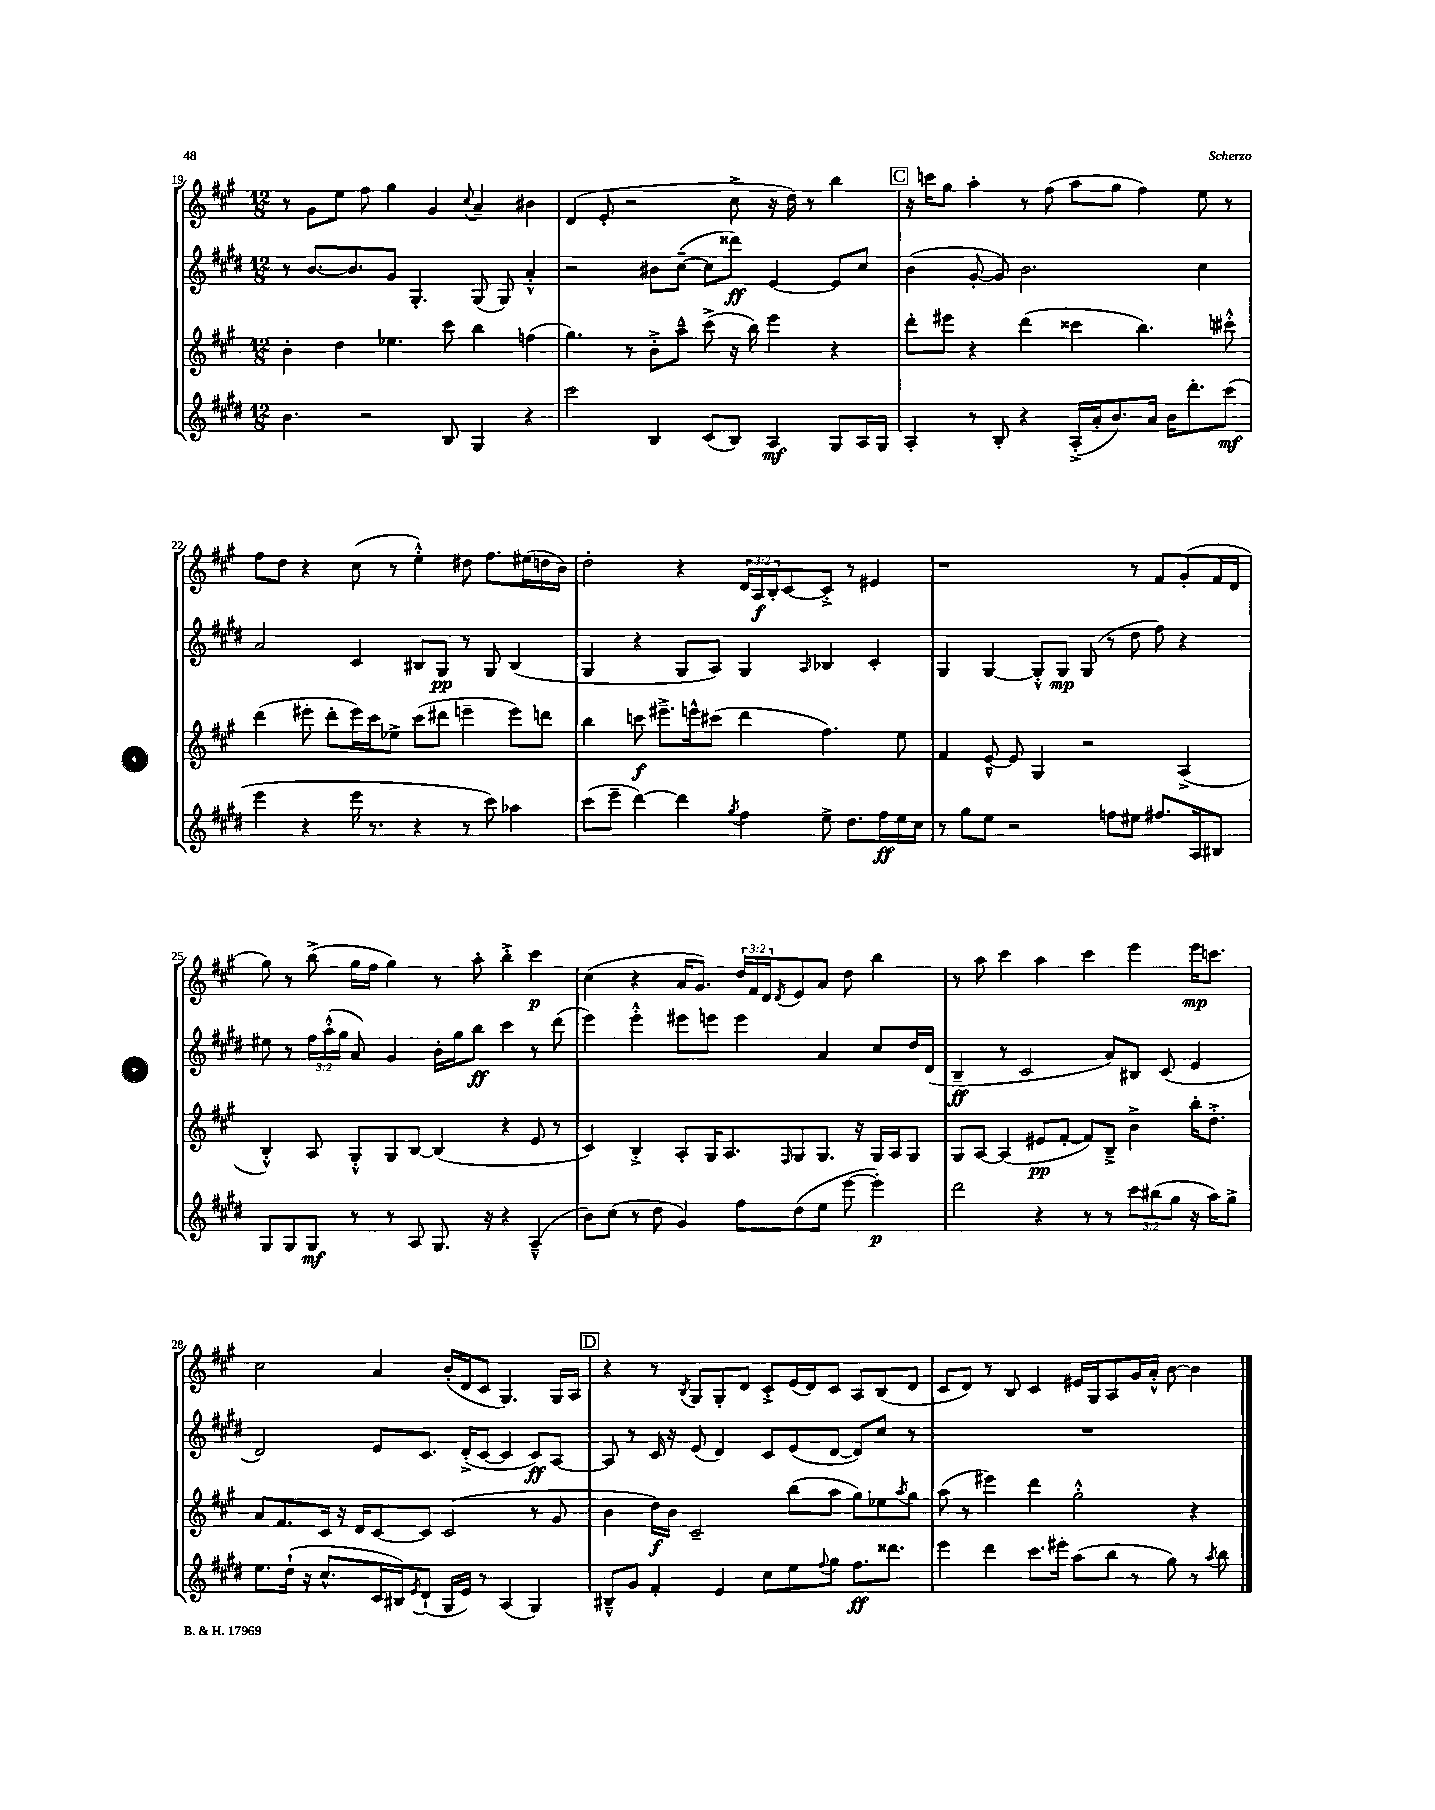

**kern	**kern	**kern	**kern
*staff4	*staff3	*staff2	*staff1
*clefG2	*clefG2	*clefG2	*clefG2
*k[f#c#g#d#]	*k[f#c#g#]	*k[f#c#g#d#]	*k[f#c#g#]
*M12/8	*M12/8	*M12/8	*M12/8
4.b\	4b'\	8r	8r
.	.	[8.b/L	8g#\L
.	4dd\	.	8ee\J
.	.	8.b/]	.
2r	.	.	8ff#\
.	4.ee-\	8g#/J	4gg#\
.	.	4.G#'/	.
.	.	.	4g#/
8B/	8ccc#\	.	.
.	.	.	8qqcc#/
4G#/	4bb\	(8G#/	4a~/
.	.	8G#/)	.
4r	(4ff\	4a'^^/	4b#\
=	=	=	=
2ccc#\	4.gg#\)	2r	(4d/
.	.	.	8e'/
.	8r	.	2r
4B/	8b'^\L	8b#\L	.
.	8aa~^^\J	([8cc#~\J	.
(8c#/L	(8ccc#^\	8cc#\]L	.
8B/J)	16r	8ddd##\J)	8cc#^\
.	16bb\)	.	.
4A/	4eee\	[4e/	16r
.	.	.	16dd\)
.	.	.	8r
8G#/L	4r	8e/]L	4bb\
16A/L	.	8cc#/J	.
16G#/JJ	.	.	.
=	=	=	=
4A'/	8ddd'\L	(4b\	16r
.	.	.	16ccc\LK
.	8eee#\J	.	8gg#\J
8r	4r	[8g#'/	4aa'\
8B'/	.	8g#/])	.
4r	(4ddd\	2.b\	8r
.	.	.	(8ff#\
(16A'^/LL	4ccc##\	.	8aa\L
16a'/J	.	.	.
8.b/)	.	.	8gg#\J
.	4.bb\)	.	4ff#\)
16a/Jk	.	.	.
16b\LK	.	.	.
8.ddd#'\	.	.	.
.	.	4cc#\	8ee\
(8ccc#\J	8ccc#'^^\	.	8r
=	=	=	=
4eee\	(4ddd\	2a/	8ff#\L
.	.	.	8dd\J
4r	8eee#'\	.	4r
.	8ddd'\L	.	.
16eee\	16eee#\L)	4c#/	(8cc#\
8.r	16ccc#\J	.	.
.	8ee-^\J	.	8r
4r	(8ccc#\L	8B#/L	4ee'^^\)
.	8ddd#\J	8G#/J	.
8r	4eee~\	8r	8dd#\
8ccc#\)	.	8G#/	8.ff#\L
4aa-\	8eee\L)	(4B#/	.
.	.	.	(16ee#\L
.	8ddd\J	.	16dd\
.	.	.	16b\JJ)
=	=	=	=
(8ccc#\L	4bb\	4G#/	2dd'\
8eee~\J	.	.	.
[4ddd#\)	8ccc\	4r	.
.	8.eee#~^\L	.	.
4ddd#\]	.	8G#/L	4r
.	16eee^^\k	.	.
.	(8ccc#\J	8A/J)	.
8qgg#/	.	.	.
4ff#\	4ddd\	4G#/	24d/LL
.	.	.	24A/
.	.	.	24B'/J
.	.	.	[8c#/
.	.	16qqA/	.
8ee^\	4.ff#\)	4B-/	8c#'^/]J
8.dd#\L	.	.	8r
.	.	4c#'/	4e#/
16ff#\L	.	.	.
16ee\	8ee\	.	.
16cc#\JJ	.	.	.
=	=	=	=
8r	4f#/	4G#/	1r
8gg#\L	.	.	.
8ee\J	[8e~^^/	[4G#/	.
2r	8e/]	.	.
.	4G#/	8G#'^^/]L	.
.	.	8G#/J	.
.	2r	(8G#/	.
8ff\L	.	8r	.
8ee#\J	.	8dd#\	8r
8.ff#/L	.	8ff#\)	8f#/L
.	(4A^/	4r	(8g#'/
16A/k	.	.	.
8B#/J	.	.	16f#/L
.	.	.	16d/JJ
=	=	=	=
8G#/L	4B'^^/)	8ee#\	8gg#\)
8G#/	.	8r	8r
8G#/J	8A/	24ff#\LL	(8bb^\
.	.	(24aa'^^\	.
.	.	24gg#\JJ	.
8r	8G#'^^/L	8a/)	16gg#\LL
.	.	.	16ff#\JJ
8r	8G#/	4g#/	4gg#\)
8A/	[8B/J	.	.
8.G#/	(4B/]	16b'\LL	8r
.	.	16gg#\J	.
.	.	8bb\J	8aa'\
16r	.	.	.
4r	4r	4ccc#\	4bb'^\
(4A~^^/	8e/	8r	4ccc#\
.	8r	(8ddd#\	.
=	=	=	=
8b\L)	4c#/)	4eee\)	(4cc#\
(8cc#\J	.	.	.
8r	4B'^/	4eee'^^\	4r
8dd#\	.	.	.
4g#/)	8A'/L	8eee#\L	16a/LK
.	.	.	8.g#/J)
.	16G#/K	8eee\J	.
.	8.A/	.	.
8ff#\L	.	4eee\	24dd/LL
.	.	.	24f#/
.	.	.	24d/J
.	16qqF#/	.	8qd/
(8dd#\	8G#/	.	8e/
8ee\J	8.G#/J	4a/	8a/J
[8eee\	.	.	8dd\
.	16r	.	.
4eee'\])	16G#/LL	8cc#/L	4bb\
.	16A/J	.	.
.	8G#/J	16dd#/L	.
.	.	(16d#/JJ	.
=	=	=	=
2ddd#\	8G#/L	4B~/	8r
.	[8A/J	.	8aa\
.	(4A/]	8r	4ccc#\
.	.	2c#/	.
4r	8e#/L	.	4aa\
.	[8f#'/J	.	.
8r	8f#/]L)	.	4ccc#\
8r	8B~^/J	8a/L)	.
12ccc#\L	4b^\	8B#/J	4eee\
(12bb#\	.	.	.
.	.	(8c#/	.
12gg#\J	.	.	.
16r	16bb'\LK	4e/	16eee\LK
16aa\LK)	8.dd'^\J	.	8.ccc\J
8gg#^\J	.	.	.
=	=	=	=
8.ee\L	8a/L	2d#/)	2cc#\
.	8.f#/	.	.
(16dd#`\Jk	.	.	.
16r	.	.	.
8.cc#^^/L	16c#/Jk	.	.
.	16r	.	.
.	16d/LK	.	.
16c#/L	[8c#/	8e/L	4a/
16B#/J)	.	.	.
8qe/	.	.	.
(8d#`/J	8c#/]J	8.c#/J	.
16G#/LL	(2c#/	.	(16b'/LL
16e/JJ)	.	(16d#'^/LK	16d/J
8r	.	[8c#/J	8c#/J
(4A/	.	4c#/]	4.G#/)
4G#/)	8r	8c#/L)	.
.	8g#/	[8A/J	16G#/LL
.	.	.	16A/JJ
=	=	=	=
8B#~^^/L	4b\	8A/]	4r
8g#/J	.	8r	.
4f#'/	16dd\LL)	16c#/	8r
.	16b\JJ	16r	.
.	.	.	8qB/
.	2c#~/	(8e/	8G#/L
4e/	.	4d#/)	8G#'/
.	.	.	8d/J
8cc#\L	.	8c#/L	8c#'^/L
8ee\	(8bb\L	(8e/	(16e/L
.	.	.	16d/J)
8qqff#/	.	.	.
8gg#\J	8aa\J	[8d#/J	8c#/J
8.ff#\L	8gg#\L)	8d#/]L)	8A/L
.	8ee-\	8cc#/J	(8B/
8.ddd##\J	.	.	.
.	8qaa/	.	.
.	8gg#\J	8r	8d/J
=	=	=	=
4eee\	(8aa\	1.r	8c#/L
.	8r	.	8d/J)
4ddd#\	4eee#\)	.	8r
.	.	.	8B/
8.ccc#\L	4ddd\	.	4c#/
16eee#'\Jk	.	.	.
(8aa\L	2gg#'^^\	.	16e#/LL
.	.	.	16G#/J
8bb\J	.	.	8A/
8r	.	.	16g#/L
.	.	.	16a'^^/JJ
8gg#\)	.	.	[8b\
8r	4r	.	4b\]
8qaa/	.	.	.
8bb\	.	.	.
==	==	==	==
*-	*-	*-	*-
